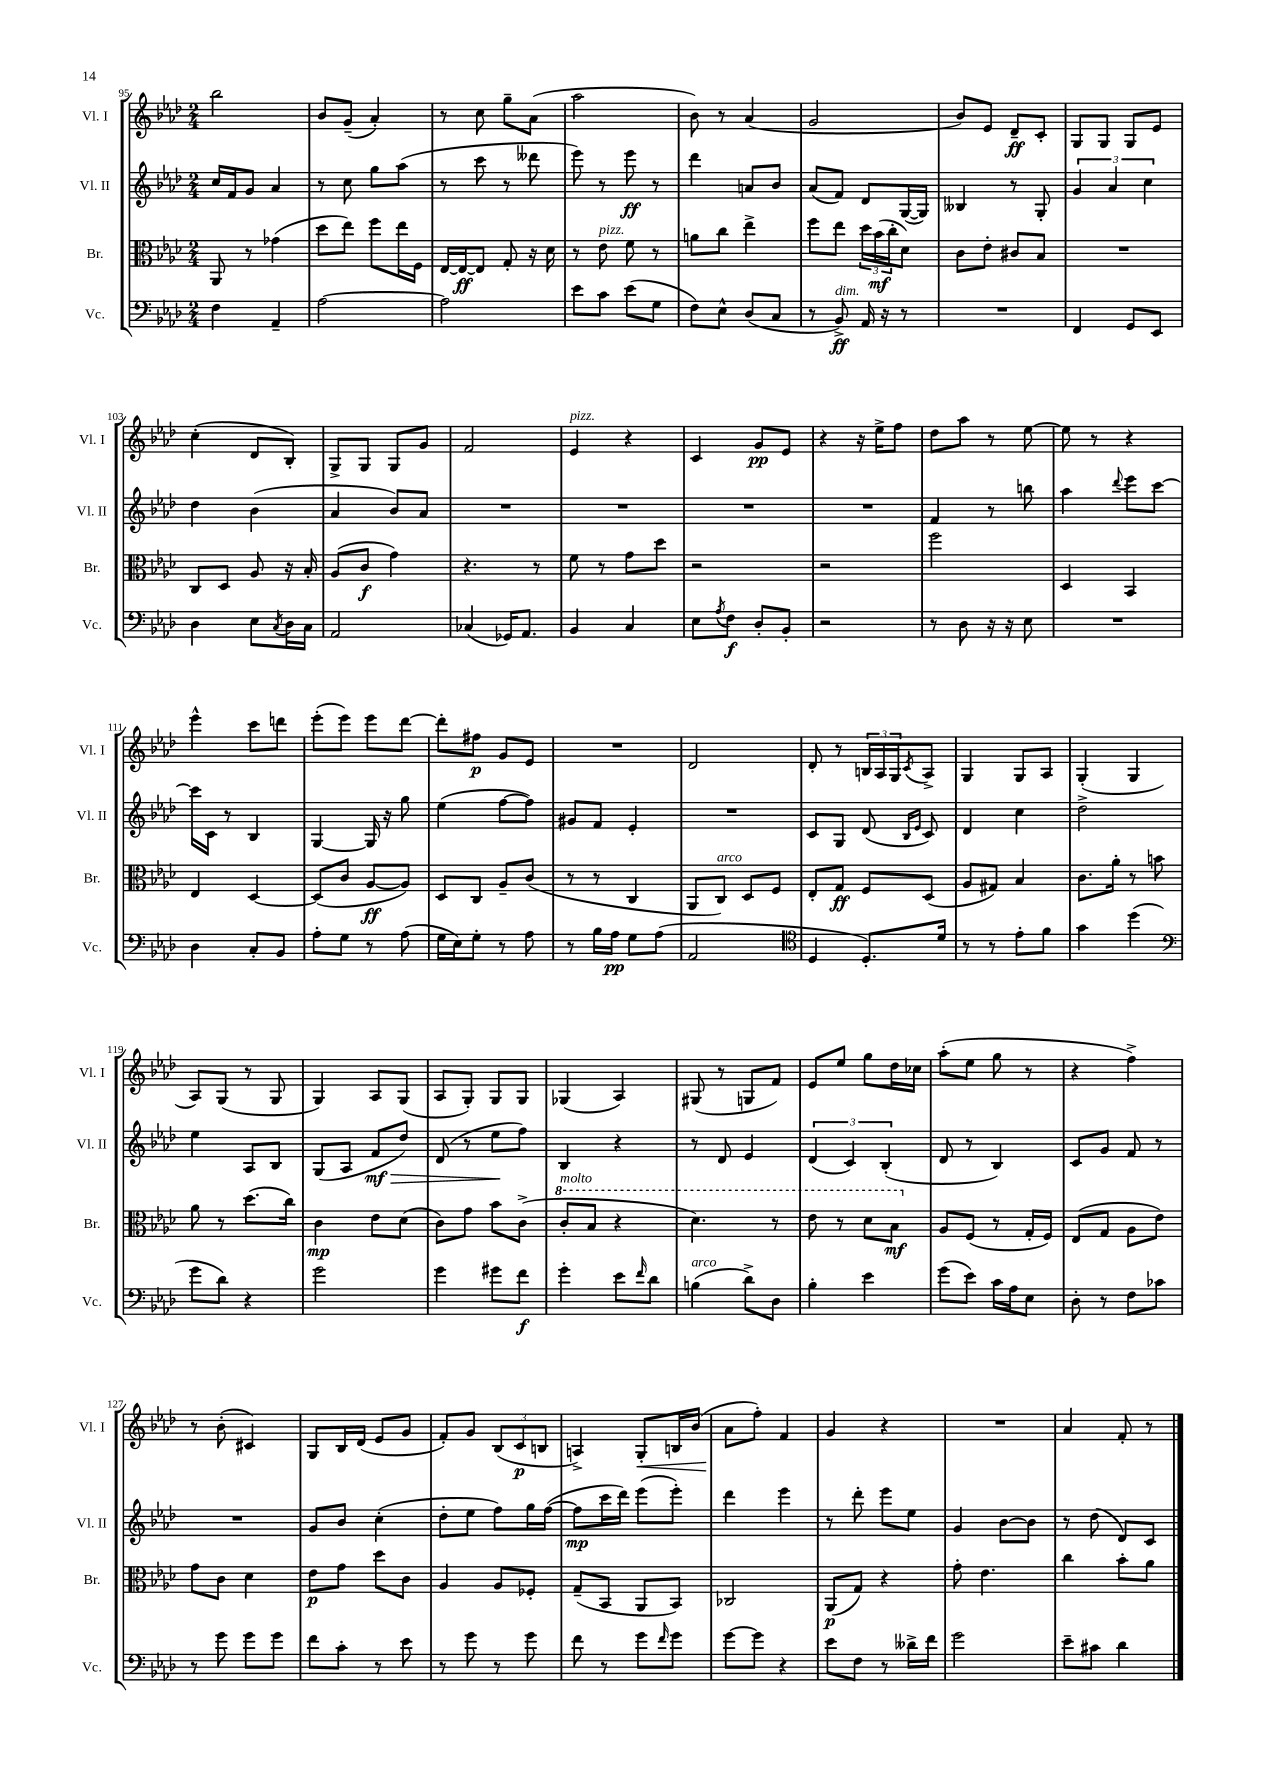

**kern	**kern	**kern	**kern
*staff4	*staff3	*staff2	*staff1
*clefF4	*clefC3	*clefG2	*clefG2
*k[b-e-a-d-]	*k[b-e-a-d-]	*k[b-e-a-d-]	*k[b-e-a-d-]
*M2/4	*M2/4	*M2/4	*M2/4
4F\	8AA-/	16cc/LL	2bb-\
.	.	16f/J	.
.	8r	8g/J	.
4AA-~/	(4g-\	4a-/	.
=	=	=	=
[2A-\	8dd-\L	8r	8b-/L
.	8ee-\J)	8cc\	(8g~/J
.	8ff\L	8gg\L	4a-'/)
.	16ee-\L	(8aa-\J	.
.	16F\JJ	.	.
=	=	=	=
2A-\]	[16E-/LL	8r	8r
.	16E-/_J	.	.
.	8E-/]J	8ccc\	8cc\
.	8G'/	8r	8gg~\L
.	16r	8ddd--\	(8a-\J
.	16d-\	.	.
=	=	=	=
8e-\L	8r	8eee-\)	2aa-\
8c\J	8e-\	8r	.
(8e-\L	8f\	8eee-\	.
8G\J	8r	8r	.
=	=	=	=
8F\L)	8a\L	4ddd-\	8b-\)
8E-^^\J	8cc\J	.	8r
(8D-/L	4ee-^\	8a/L	(4a-/
8C/J	.	8b-/J	.
=	=	=	=
8r	8ff\L	(8a-/L	2g/
8BB-^/)	8ee-\J	8f/J)	.
16AA-/	24dd-\LL	8d-/L	.
.	(24b-\	.	.
16r	.	.	.
.	24cc'\J	.	.
8r	8d-\J)	([16G/L	.
.	.	16G/]JJ)	.
=	=	=	=
2r	8c\L	4B--/	8b-/L)
.	8e-'\J	.	8e-/J
.	8c#/L	8r	8d-~/L
.	8B-/J	8G'/	8c'/J
=	=	=	=
4FF/	2r	6g/	8G/L
.	.	.	8G/J
.	.	6a-/	.
8GG/L	.	.	8G/L
.	.	6cc\	.
8EE-/J	.	.	8e-/J
=	=	=	=
4D-\	8C/L	4dd-\	(4cc'\
.	8D-/J	.	.
8E-\L	8A-/	(4b-\	8d-/L
8qC/	.	.	.
16D-\L	16r	.	8B-'/J)
16C\JJ	16B-'/	.	.
=	=	=	=
2AA-/	(8A-/L	4a-/	8G^/L
.	8c/J	.	8G/J
.	4g\)	8b-/L)	8G/L
.	.	8a-/J	8g/J
=	=	=	=
(4C-/	4.r	2r	2f/
16GG-/LK)	.	.	.
8.AA-/J	.	.	.
.	8r	.	.
=	=	=	=
4BB-/	8f\	2r	4e-/
.	8r	.	.
4C/	8g\L	.	4r
.	8dd-\J	.	.
=	=	=	=
8E-\L	2r	2r	4c/
8qA-/	.	.	.
8F\J	.	.	.
8D-'/L	.	.	8g/L
8BB-'/J	.	.	8e-/J
=	=	=	=
2r	2r	2r	4r
.	.	.	16r
.	.	.	16ee-^\LK
.	.	.	8ff\J
=	=	=	=
8r	2ff\	4f/	8dd-\L
8D-\	.	.	8aa-\J
16r	.	8r	8r
16r	.	.	.
8E-\	.	8bb\	[8ee-\
=	=	=	=
2r	4D-/	4aa-\	8ee-\]
.	.	.	8r
.	.	8qqddd-/	.
.	4BB-/	8eee-\L	4r
.	.	[8ccc\J	.
=	=	=	=
4D-\	4E-/	16ccc\]LL	4eee-^^\
.	.	16c\JJ	.
.	.	8r	.
8C'/L	[4D-/	4B-/	8ccc\L
8BB-/J	.	.	8ddd\J
=	=	=	=
8A-'\L	(8D-/]L	[4G/	(8eee-'\L
8G\J	8c/J	.	8eee-\J)
8r	[8A-/L	16G/]	8eee-\L
.	.	16r	.
(8A-\	8A-/]J)	8gg\	[8ddd-\J
=	=	=	=
16G\LL	8D-/L	(4ee-\	8ddd-'\]L
16E-\J)	.	.	.
8G'\J	8C/J	.	8ff#\J
8r	8A-~/L	[8ff\L	8g/L
8A-\	(8c/J	8ff\]J)	8e-/J
=	=	=	=
8r	8r	8g#/L	2r
16B-\LL	8r	8f/J	.
16A-\JJ	.	.	.
8G\L	4C/	4e-'/	.
(8A-\J	.	.	.
=	=	=	=
2AA-/	8AA-/L	2r	2d-/
.	8C/J)	.	.
.	8D-/L	.	.
.	8F/J	.	.
=	=	=	=
*clefC4	*	*	*
4D-/	8E-'/L	8c/L	8d-'/
.	8G/J	8G/J	8r
8.D-'/L)	8F/L	(8d-/	24B/LL
.	.	.	24A-/
.	.	.	24G/J
.	.	16qqB-/LL	.
.	.	16qqe-/JJ	8qc/
.	(8D-/J	8c/)	8A-^/J
16d-/Jk	.	.	.
=	=	=	=
8r	8A-/L	4d-/	4G/
8r	8G#/J)	.	.
8e-'\L	4B-/	4cc\	8G/L
8f\J	.	.	8A-/J
=	=	=	=
4g\	8.c\L	2dd-^\	(4G'/
.	16a-'\Jk	.	.
(4dd-\	8r	.	4G/
.	8b\	.	.
=	=	=	=
*clefF4	*	*	*
8g\L	8a-\	4ee-\	8A-/L)
8d-\J)	8r	.	(8G/J
4r	(8.dd-\L	8A-/L	8r
.	.	8B-/J	8G/
.	16cc\Jk)	.	.
=	=	=	=
2g\	4c\	(8G/L	4G/)
.	.	8A-/J	.
.	8e-\L	8f/L	8A-/L
.	(8d-\J	8dd-/J)	(8G/J
=	=	=	=
4g\	8c\L)	(8d-/	8A-/L
.	8g\J	8r	8G'/J)
8g#\L	8b-\L	8ee-\L	8G/L
8f\J	(8c^\J	8ff\J)	8G/J
=	=	=	=
4g'\	8cc'/L	4B-/	(4G-/
.	8b-/J	.	.
8e-\L	4r	4r	4A-/)
16qqf/	.	.	.
8d-\J	.	.	.
=	=	=	=
(4B\	4.dd-\)	8r	(8G#/
.	.	8d-/	8r
8d-^\L)	.	4e-/	8G/L
8D-\J	8r	.	8f/J)
=	=	=	=
4B-'\	8ee-\	(6d-/	8e-/L
.	8r	.	8ee-/J
.	.	6c/)	.
4e-\	8dd-\L	.	8gg\L
.	.	(6B-'/	.
.	8b-\J	.	16dd-\L
.	.	.	16cc-\JJ
=	=	=	=
(8g\L	8A-/L	8d-/	(8aa-'\L
8e-\J)	(8F/J	8r	8ee-\J
16c\LL	8r	4B-/)	8gg\
16A-\J	.	.	.
8E-\J	16G'/LL	.	8r
.	16F/JJ)	.	.
=	=	=	=
8D-'\	(8E-/L	8c/L	4r
8r	8G/J	8g/J	.
8F\L	8A-\L	8f/	4ff^\)
8c-\J	8e-\J)	8r	.
=	=	=	=
8r	8g\L	2r	8r
8g\	8c\J	.	(8b-'\
8g\L	4d-\	.	4c#/)
8g\J	.	.	.
=	=	=	=
8f\L	8e-\L	8g/L	8G/L
8c'\J	8g\J	8b-/J	16B-/L
.	.	.	(16d-/JJ
8r	8dd-\L	(4cc'\	8e-/L
8e-\	8c\J	.	8g/J
=	=	=	=
8r	4A-/	8dd-'\L	8f'/L)
8g\	.	8ee-\J	8g/J
8r	8A-/L	8ff\L)	(12B-/L
.	.	.	12c/
8g\	8F-'/J	16gg\L	.
.	.	.	12B/J
.	.	([16ff\JJ	.
=	=	=	=
8f\	(8G~/L	8ff\]L	4A^/)
8r	8BB-/J	16ccc\L	.
.	.	16ddd-\JJ)	.
8g\L	8AA-/L	(8eee-\L	8G'/L
16qqf/	.	.	.
8g\J	8BB-/J)	8eee-'\J)	16B/L
.	.	.	(16b-/JJ
=	=	=	=
[8g\L	2C-/	4ddd-\	8a-\L
8g\]J	.	.	8ff'\J)
4r	.	4eee-\	4f/
=	=	=	=
8e-\L	(8AA-/L	8r	4g/
8F\J	8G/J)	8ddd-'\	.
8r	4r	8eee-\L	4r
16d--^\LL	.	8ee-\J	.
16f\JJ	.	.	.
=	=	=	=
2g\	8g'\	4g/	2r
.	4.e-\	.	.
.	.	[8b-\L	.
.	.	8b-\]J	.
=	=	=	=
8e-~\L	4cc\	8r	4a-/
8c#\J	.	(8dd-\	.
4d-\	8b-'\L	8d-/L)	8f'/
.	8a-\J	8c/J	8r
==	==	==	==
*-	*-	*-	*-
